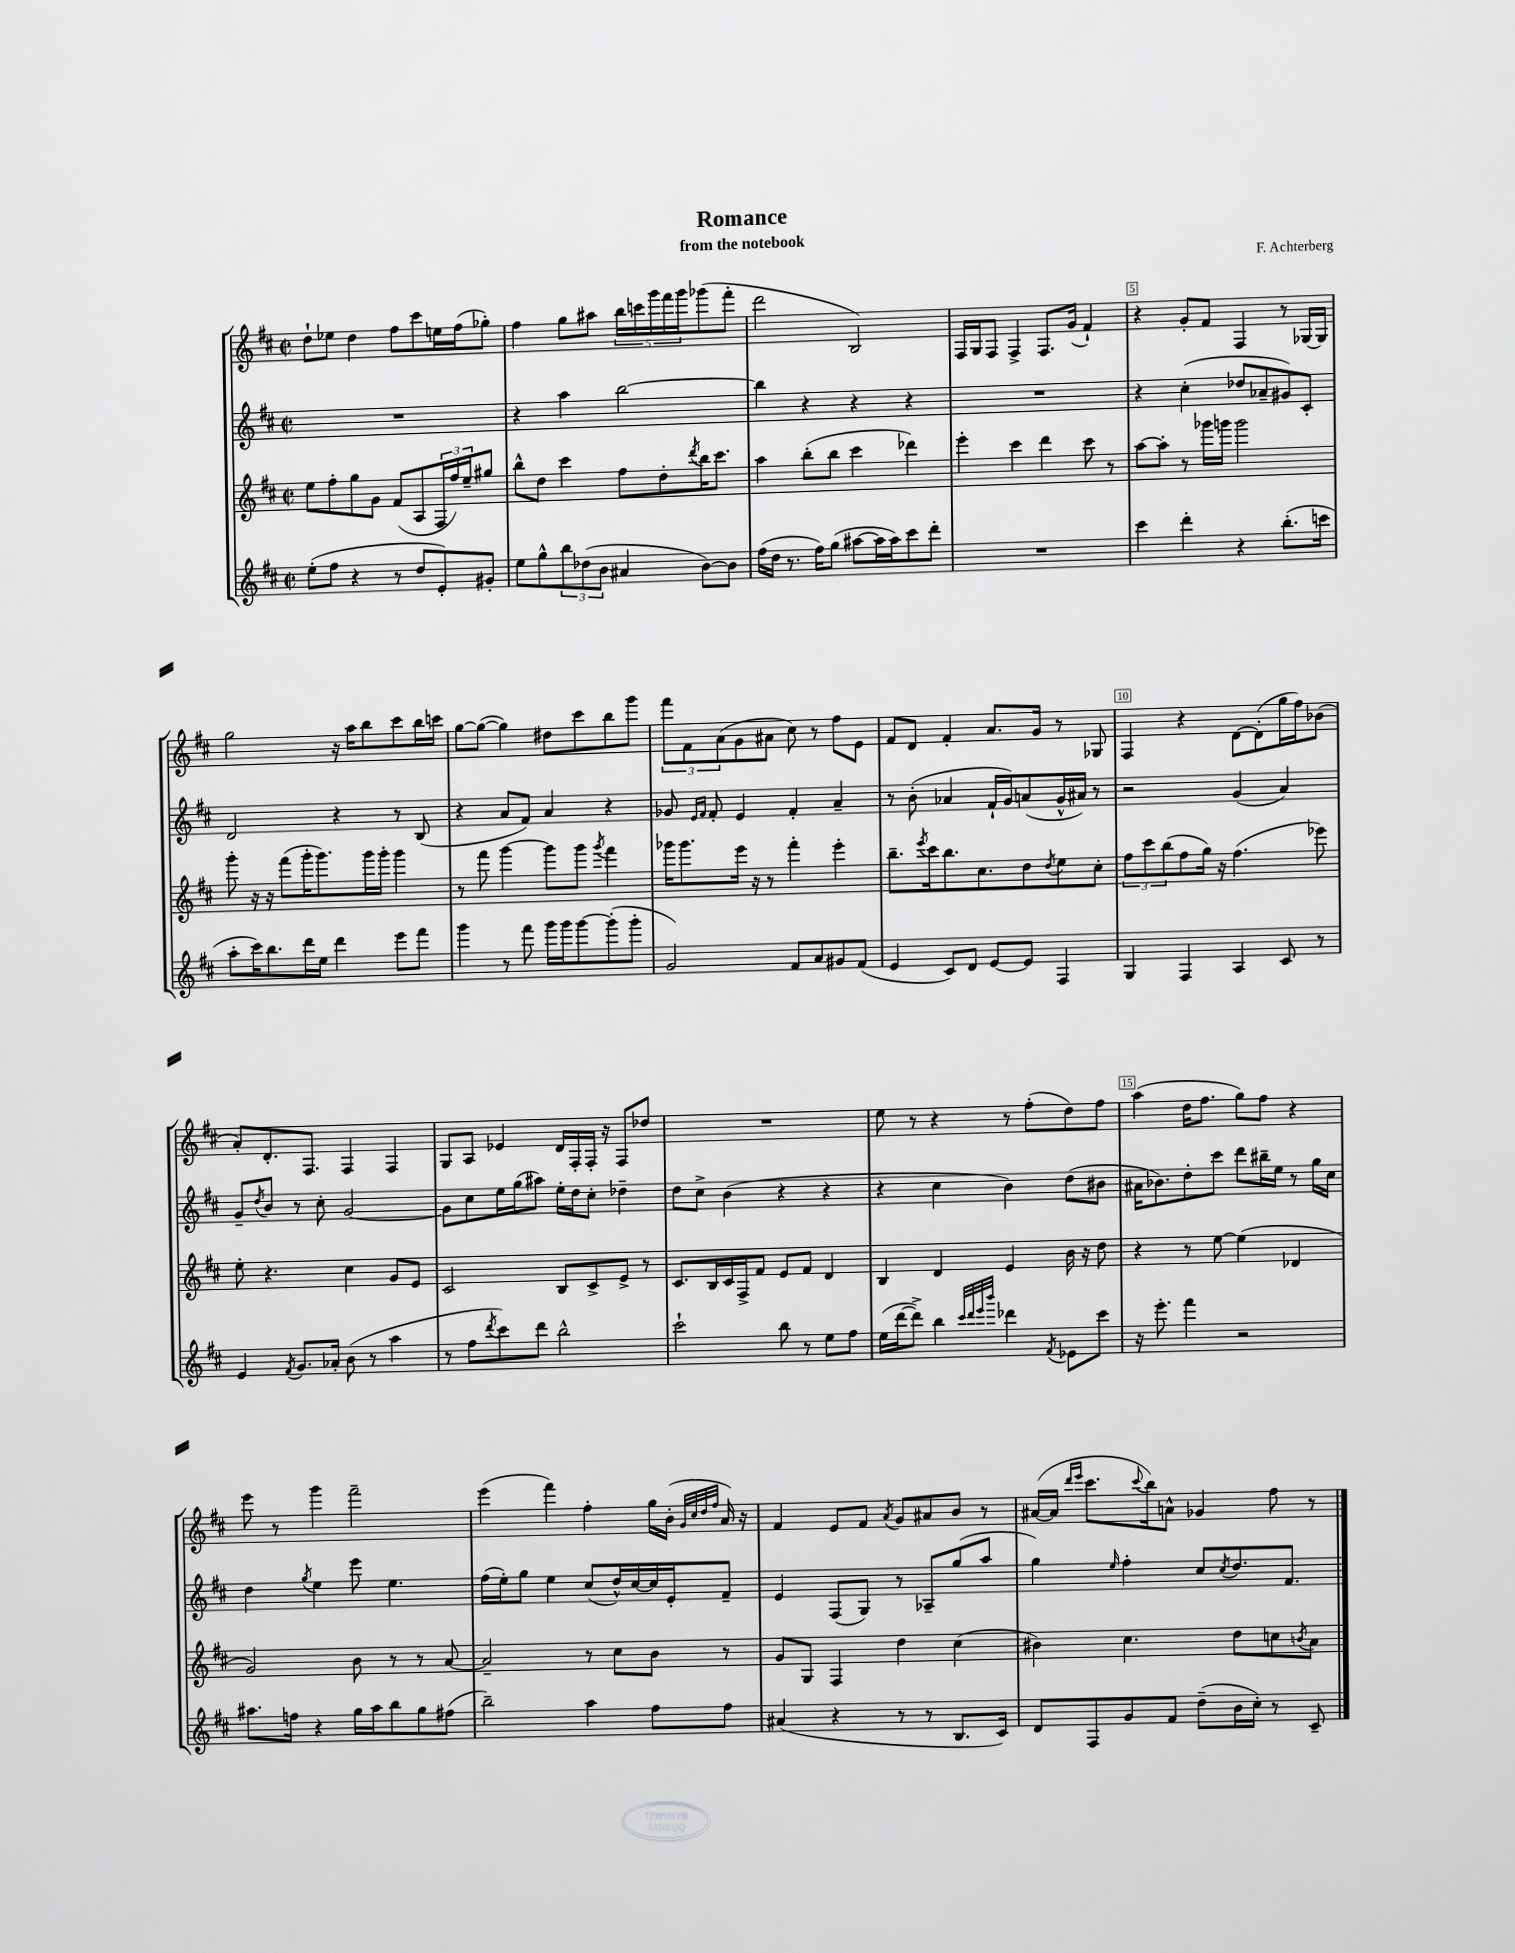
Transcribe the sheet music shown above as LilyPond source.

\header { title = "Romance" composer = "F. Achterberg" subtitle = "from the notebook" }
<<
\new StaffGroup <<
\new Staff = "s0" {
    \clef treble \key d \major \defaultTimeSignature \time 2/2
    d''8-! ees''8 d''4 fis''8 cis'''8 e''16 fis''16( ges''8-.) |
    fis''4 g''8 ais''8 \tuplet 5/4 { b''16 c'''16 g'''16 fis'''16 g'''16 } ges'''8( fis'''8-. |
    d'''2 b2) |
    fis16 g16 fis8 fis4-> fis8. g'16( fis'4-!) |
    r4 g'8-. fis'8 fis4 r8 ges16~ ges16 |
    g''2 r16 a''16 b''8 cis'''8 b''16 c'''16 |
    g''8~ g''8~( g''4) dis''8 cis'''8 b''8 g'''8 |
    \tuplet 3/2 { fis'''8 fis'8 a'8( } g'8 ais'8 cis''8) r8 fis''8 e'8 |
    fis'8 d'8 fis'4-. a'8. g'16 r8 ges8 |
    fis4 r4 d'8~ d'8-.( g''16 fis''16) bes'8( |
    a'8-.) d'8.-. fis8. fis4 fis4 |
    g8 a8 ees'4 d'16 fis16-. fis16-. r16 fis8 des''8 |
    R1 |
    e''8 r8 r4 r8 fis''8-.( d''8) fis''8 |
    a''4( d''16 fis''8. g''8) fis''8 r4 |
    e'''8 r8 g'''4 fis'''2-- |
    e'''4( fis'''4) fis''4-. g''16 b'16-.( \grace { g'32 cis''32 d''32 fis''32 } a'16) r16 |
    fis'4 e'8 fis'8 \acciaccatura { a'8 } g'8 ais'8 b'8 r8 |
    ais'16~( ais'16 \grace { d'''16 e'''16 } cis'''8. \appoggiatura { cis'''8 } b''16) a'8-^ ges'4 fis''8 r8 \bar "|." |
}
\new Staff = "s1" {
    \clef treble \key d \major \defaultTimeSignature \time 2/2
    R1 |
    r4 a''4 b''2~ |
    b''4 r4 r4 r4 |
    R1 |
    r4 cis''4-.( des''8 aes'8-- gis'8) cis'8-. |
    d'2 r4 r8 b8( |
    r4 a'8 fis'8) a'4 r4 |
    ges'8 \grace { e'16 fis'16 } fis'8-. e'4 fis'4-. a'4-- |
    r8 b'8-.( aes'4 fis'16-! g'16) a'8( g'16-^ ais'16) r8 |
    r2 g'4( a'4) |
    g'8-- \acciaccatura { d''8 } b'8 r8 cis''8-. g'2~ |
    g'8 cis''8 e''16 g''16( ais''8) e''16-. d''16 cis''8-. des''4-- |
    d''8 cis''8-> b'4( r4 r4 |
    r4 cis''4 b'4) d''8( bis'8 |
    ais'16 bes'8.) d''8-. cis'''8 d'''8 bis''16-- e''16 r8 g''16 cis''16 |
    d''4 \acciaccatura { g''8 } e''4 e'''8 e''4. |
    fis''16( e''16-.) g''8 e''4 cis''8( d''16-^) cis''16~ cis''16 e'16-. fis'8-- |
    e'4 fis8( g8) r8 aes8-- g''8( a''8 |
    g''4) \grace { e''16 } fis''4-. cis''8 \acciaccatura { cis''8 } d''8. fis'8. \bar "|." |
}
\new Staff = "s2" {
    \clef treble \key d \major \defaultTimeSignature \time 2/2
    e''8 fis''8-. g''8 g'8 fis'8( a8 \tuplet 3/2 { fis16 fis''16) e''16-- } gis''8 |
    b''8-^ d''8 cis'''4 fis''8 d''8-. \acciaccatura { d'''8 } b''16 cis'''8. |
    a''4 b''8-.( b''8 cis'''4 des'''4) |
    e'''4-. cis'''4 d'''4 cis'''8 r8 |
    a''8~ a''8-. r8 ges'''16 g'''16 g'''2 |
    g'''8-. r16 r16 fis'''8( g'''16-. g'''8.) g'''16 g'''16-. g'''4 |
    r8 fis'''8 g'''4~ g'''8 g'''8 \acciaccatura { g'''8 } fis'''4 |
    ges'''16 ges'''8. e'''16 r16 r8 fis'''4-. e'''4-. |
    b''8.-- \acciaccatura { e'''8 } cis'''16 b''8. cis''8. d''8 \acciaccatura { d''8 } e''8 cis''8-. |
    \tuplet 3/2 { fis''8 cis'''8 b''8( } fis''8 g''16) r16 fis''4.( ees'''8) |
    e''8-. r4. cis''4 g'8 e'8 |
    cis'2 b8 cis'8-> e'8-> r8 |
    cis'8. b16 cis'16 fis16-> fis'8 e'8 fis'8 d'4 |
    b4 d'4 e'4 b'16 r16 d''8 |
    r4 r8 e''8~ e''4( des'4 |
    g'2) b'8 r8 r8 a'8~ |
    a'2-- r8 cis''8 b'8 r8 |
    g'8 g8 fis4 d''4 cis''4( |
    bis'4) cis''4. d''8 c''8 \acciaccatura { b'8 } a'8 \bar "|." |
}
\new Staff = "s3" {
    \clef treble \key d \major \defaultTimeSignature \time 2/2
    e''8-.( fis''8 r4 r8 d''8 e'8-.) gis'8-. |
    e''8 g''8-^ \tuplet 3/2 { b''8 des''8( b'8 } ais'4 b'8~) b'8 |
    fis''16( d''16 r8. fis''16) g''8( ais''8~ ais''16 ais''16) cis'''8 d'''8-. |
    R1 |
    cis'''4 d'''4-. r4 b''8.-.( c'''16 |
    a''8-. cis'''16) b''8. d'''16 e''16 d'''4 e'''8 fis'''8 |
    g'''4 r8 fis'''8 g'''16 g'''16 g'''8~ g'''8-.( g'''8-. |
    g'2) fis'8 a'8 gis'8 fis'8( |
    e'4 cis'8) d'8 e'8~ e'8 fis4 |
    g4 fis4 a4 cis'8 r8 |
    e'4 \acciaccatura { fis'8 } g'8. aes'16-. b'8( r8 a''4 |
    r8 fis''8 \acciaccatura { d'''8 } cis'''8) d'''8 b''2-^ |
    cis'''2-! b''8 r8 e''8 fis''8 |
    e''16( d'''16~ d'''8->) b''4 \grace { cis'''32 d'''32 e'''32 b'''32 } des'''4 \acciaccatura { fis'8 } ees'8 cis'''8 |
    r16 e'''8.-. fis'''4 r2 |
    ais''8. f''16 r4 g''16 ais''16 b''8 g''8 fis''8( |
    b''2--) a''4 fis''8 fis''8 |
    ais'4( r4 r8 r8 b8. cis'16) |
    d'8 fis8 g'8 fis'8 d''8--( b'16 cis''16-.) r8 cis'8-- \bar "|." |
}
>>
>>
\layout { \context { \Score \override BarNumber.break-visibility = ##(#f #t #t) barNumberVisibility = #(every-nth-bar-number-visible 5) \override BarNumber.stencil = #(make-stencil-boxer 0.1 0.3 ly:text-interface::print) } }
